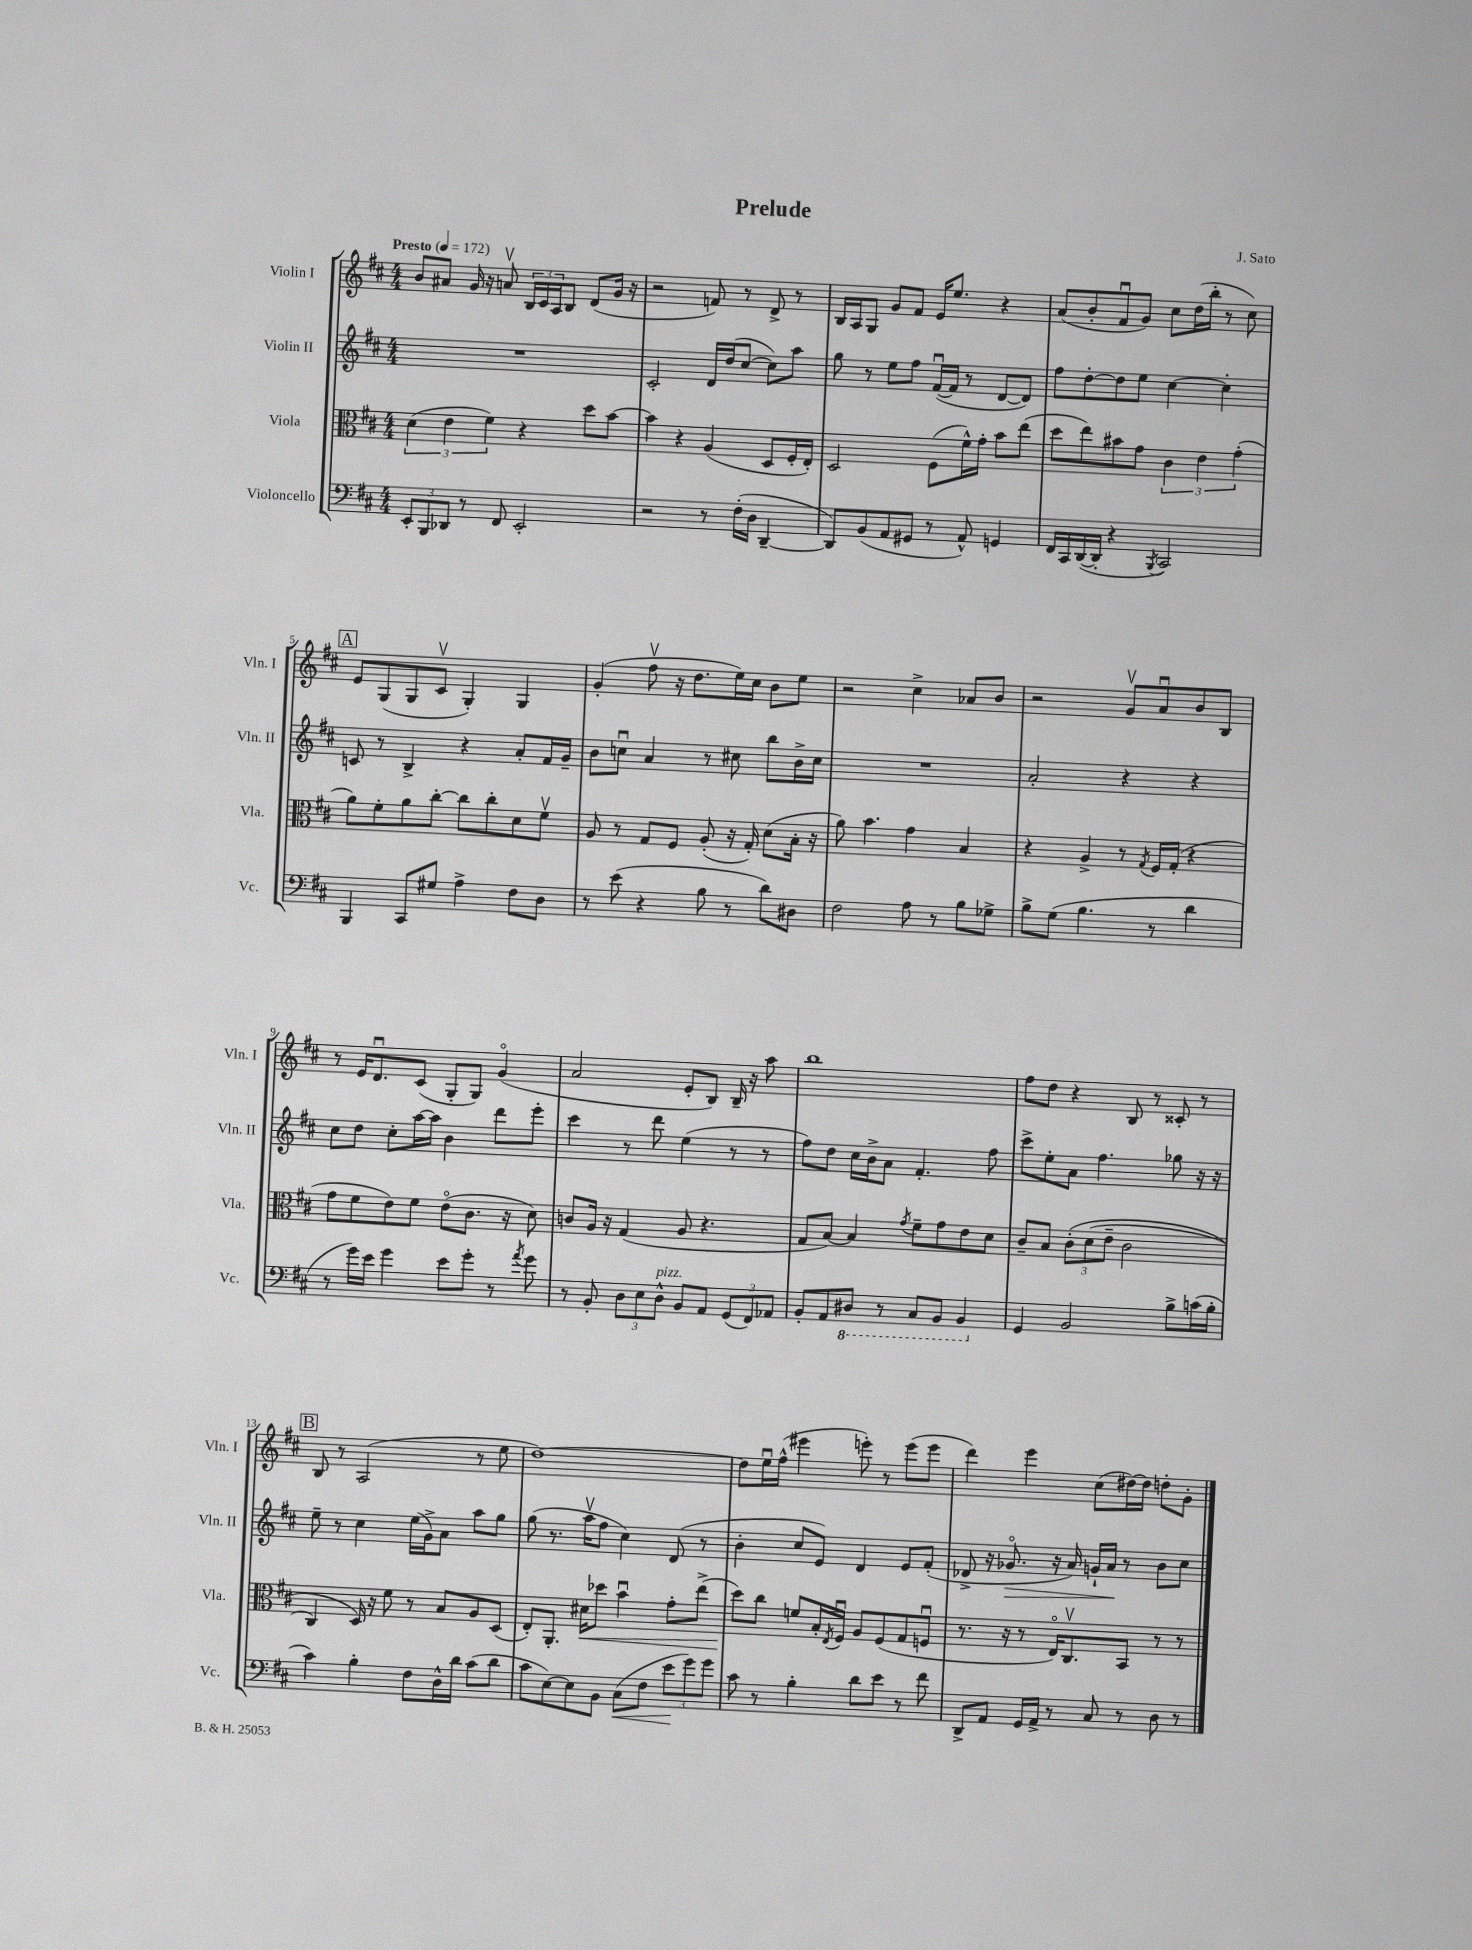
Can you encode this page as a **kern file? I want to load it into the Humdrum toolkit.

**kern	**dynam	**kern	**dynam	**kern	**dynam	**kern
*part4	*part4	*part3	*part3	*part2	*part2	*part1
*staff4	*staff4	*staff3	*staff3	*staff2	*staff2	*staff1
*I"Violoncello	*	*I"Viola	*	*I"Violin II	*	*I"Violin I
*I'Vc.	*	*I'Vla.	*	*I'Vln. II	*	*I'Vln. I
*clefF4	*	*clefC3	*	*clefG2	*	*clefG2
*k[f#c#]	*	*k[f#c#]	*	*k[f#c#]	*	*k[f#c#]
*M4/4	*	*M4/4	*	*M4/4	*	*M4/4
*MM172	*	*MM172	*	*MM172	*	*MM172
=1	=1	=1	=1	=1	=1	=1
!	!	!	!	!	!	!LO:TX:a:B:t=Presto
12EE'/L	.	(6d\	.	1r	.	8b/L
12BBB/	.	.	.	.	.	.
.	.	.	.	.	.	8a#X/J
12DD-X/J	.	6e\	.	.	.	.
8r	.	.	.	.	.	16g/
.	.	.	.	.	.	16r
.	.	6f#\)	.	.	.	.
8FF#/	.	.	.	.	.	8anv/
2EE'/	.	4r	.	.	.	24B/LL
.	.	.	.	.	.	24c#/
.	.	.	.	.	.	24A/J
.	.	.	.	.	.	8B/J
.	.	8dd\L	.	.	.	(8d/L
.	.	[8b\J	.	.	.	16g/Jk
.	.	.	.	.	.	16r
=2	=2	=2	=2	=2	=2	=2
2r	.	4b\]	.	2c#'/	.	2r
.	.	4r	.	.	.	.
8r	.	(4A/	.	16d/LL	.	8fn/)
.	.	.	.	(16dd/J	.	.
(16F#'\LL	.	.	.	[8cc#/J	.	8r
16D\JJ	.	.	.	.	.	.
[4DD~/	.	8D/L	.	8cc#\L])	.	8d^/
.	.	16F#'/L	.	8aa\J	.	8r
.	.	16E'/JJ)	.	.	.	.
=3	=3	=3	=3	=3	=3	=3
8DD/L])	.	2D/	.	8gg\	.	16B/LL
.	.	.	.	.	.	16A/J
(8BB/	.	.	.	8r	.	8G/J
8AA/	.	.	.	8ee\L	.	8g/L
8GG#X/J	.	.	.	8ff#\J	.	8f#/J
8r	.	(8F#\L	.	([16f#u/LL	.	16e/KL
.	.	.	.	16f#/JJ]	.	8.ee/J
8AA^^/)	.	16f#^^\L)	.	8r	.	.
.	.	16g'\JJ	.	.	.	.
4GGn/	.	8b\L	.	[8d/L	.	4r
.	.	(8ee\J	.	8d/J])	.	.
=4	=4	=4	=4	=4	=4	=4
16FF#/LL	.	8dd\L	.	8ff#\L	.	(8a/L
16CC#/	.	.	.	.	.	.
([16DD/	.	8ee\)	.	[8dd'\	.	8b'/
16DD'/JJ]	.	.	.	.	.	.
4r	.	8b#X\	.	8dd\]	.	8f#u/
.	.	8g\J	.	8ee\J	.	8g/J)
8qBBB/	.	.	.	.	.	.
2CC#/)	.	6c#\	.	[4cc#\	.	8cc#\L
.	.	.	.	.	.	(16dd\L
.	.	6e\	.	.	.	.
.	.	.	.	.	.	16bb'\JJ
.	.	.	.	4cc#'\]	.	8r
.	.	(6g'\	.	.	.	.
.	.	.	.	.	.	8cc#\)
!!LO:LB:g=z
!!LO:REH:place=s1:t=A
=5	=5	=5	=5	=5	=5	=5
4BBB/	.	8a\L)	.	8cn/	.	8e/L
.	.	8f#'\	.	8r	.	(8G/
8CC#/L	.	8a\	.	4B^/	.	8G/
8G#X/J	.	[8cc#'\J	.	.	.	8c#v/J
4A^\	.	8cc#\L]	.	4r	.	4G'/)
.	.	8cc#'\	.	.	.	.
8F#\L	.	8d\	.	8a'/L	.	4G/
8D\J	.	8f#v\J	.	16f#/L	.	.
.	.	.	.	16g~/JJ	.	.
=6	=6	=6	=6	=6	=6	=6
8r	.	8A/	.	8b\L	.	(4g'/
(8e\	.	8r	.	8ccnu\J	.	.
4r	.	8G/L	.	4a/	.	8ff#v\
.	.	8F#/J	.	.	.	16r
.	.	.	.	.	.	8.dd\L
8B\	.	(8A'/	.	8r	.	.
8r	.	16r	.	8cc#X\	.	16ee\L)
.	.	16G'/)	.	.	.	16cc#\JJ
8d\L)	.	(8d\L	.	8bb\L	.	8b\L
8D#X\J	.	16B'\Jk	.	16b^\L	.	8ee\J
.	.	16r	.	16cc#\JJ	.	.
=7	=7	=7	=7	=7	=7	=7
2F#\	.	8a\)	.	1r	.	2r
.	.	4.b\	.	.	.	.
8A\	.	4g\	.	.	.	4cc#^\
8r	.	.	.	.	.	.
8B\L	.	4B/	.	.	.	8a-X/L
8G-X^\J	.	.	.	.	.	8b/J
=8	=8	=8	=8	=8	=8	=8
8B^\L	.	4r	.	2a'/	.	2r
(8G\J	.	.	.	.	.	.
4.B\	.	4A^/	.	.	.	.
.	.	8r	.	4r	.	8gv/L
.	.	8qG/	.	.	.	.
8r	.	16F#/LL	.	.	.	8au/
.	.	(16G'/JJ	.	.	.	.
4d\	.	4r	.	4r	.	8b/
.	.	.	.	.	.	8B/J
!!LO:LB:g=z
=9	=9	=9	=9	=9	=9	=9
8r	.	8g\L	.	8cc#\L	.	8r
16g\LL)	.	8f#\	.	8dd\J	.	16e/KL
16e\JJ	.	.	.	.	.	8.du/
4g\	.	8e\)	.	8cc#'\L	.	.
.	.	8f#\J	.	[16aa\L	.	(8c#/J
.	.	.	.	16aa\JJ]	.	.
8e\L	.	(8e\L	.	4b\	.	8G'/L
8g'\J	.	8.c#\J	.	.	.	8G/J)
8r	.	.	.	8ddd\L	.	(4g/
.	.	16r	.	.	.	.
8qa/	.	.	.	.	.	.
8g\	.	8d\)	.	8eee'\J	.	.
=10	=10	=10	=10	=10	=10	=10
8r	.	8cn/L	.	4ccc#\	.	2a/
8BB'/	.	16A/Jk	.	.	.	.
.	.	16r	.	.	.	.
12D\L	.	(4G/	.	8r	.	.
12E\	.	.	.	.	.	.
.	.	.	.	8ddd\	.	.
!LO:TX:a:i:t=pizz.	!	!	!	!	!	!
12D^^\J	.	.	.	.	.	.
8BB/L	.	8A/	.	(4ee\	.	8e'/L
8AA/J	.	4.r	.	.	.	8B/J)
(12GG/L	.	.	.	8r	.	16B~/
.	.	.	.	.	.	16r
12FF#/)	.	.	.	.	.	.
.	.	.	.	8r	.	8aa\
12AA-X/J	.	.	.	.	.	.
=11	=11	=11	=11	=11	=11	=11
8BB'/L	.	8G/L	.	8ff#\L)	.	1bb
8AA/	.	[8B/J)	.	8dd\J	.	.
*8ba	*	*	*	*	*	*
8DD#X/J	.	4B/]	.	16cc#\LL	.	.
.	.	.	.	16b^\J	.	.
8r	.	.	.	8a\J	.	.
.	.	8qg/	.	.	.	.
8CC#/L	.	8f#~\L	.	4.f#'/	.	.
8BBB/J	.	8g\	.	.	.	.
4BBB/	.	8e\	.	.	.	.
.	.	8d\J	.	8ff#\	.	.
=12	=12	=12	=12	=12	=12	=12
*X8ba	*	*	*	*	*	*
4GG/	.	8c#~/L	.	8ccc#^\L	.	8ff#\L
.	.	8B/J	.	8ee'\	.	8dd\J
2BB/	.	(12c#'\L	.	8a\J	.	4r
.	.	(12d\	.	.	.	.
.	.	.	.	4.ff#\	.	.
.	.	12e~\J	.	.	.	.
.	.	2c#\	.	.	.	8B/
.	.	.	.	.	.	8r
8B^\L	.	.	.	8gg-X\	.	8c##X'/
(16cn\L	.	.	.	16r	.	8r
16B'\JJ	.	.	.	16r	.	.
!!LO:LB:g=z
!!LO:REH:place=s1:t=B
=13	=13	=13	=13	=13	=13	=13
4c#\)	.	4C#/)	.	8ee~\	.	8B/
.	.	.	.	8r	.	8r
4B'\	.	16D/)	.	4cc#\	.	(2A/
.	.	16r	.	.	.	.
.	.	8f#\	.	.	.	.
8F#\L	.	8r	.	(16ee\LL	.	.
.	.	.	.	16g^\J)	.	.
16D^^\L	.	8B/L	.	8a\J	.	.
16d\JJ	.	.	.	.	.	.
(8c#\L	.	8A/	.	8aa\L	.	8r
8d\J	.	(8D/J	.	8gg\J	.	8ee\
=14	=14	=14	=14	=14	=14	=14
8c#\L	.	8E'/L)	.	(8gg\	.	[1dd)
[8E\)	.	8.AA'/J	.	8.r	.	.
8E\]	.	.	.	.	.	.
!	!	!	!LO:HP:b	!	!	!
.	.	16d#X\KL	<	16aav\KL	.	.
8BB\J	.	8dd-X\J	.	8ff#\J	.	.
!	!LO:HP:b	!	!	!	!	!
(8C#\L	<	4bu\	.	4cc#\)	.	.
8F#\J	.	.	.	.	.	.
12e\L	.	8g'\L	.	(8d/	.	.
12g\)	[	.	.	.	.	.
.	.	(8ee^\J	.	8r	.	.
12g\J	.	.	.	.	.	.
=15	=15	=15	=15	=15	=15	=15
8c#\	.	8dd\L)	.	4b'\	.	8dd\L]
8r	.	8cc#\J	[	.	.	16eeu\L
.	.	.	.	.	.	(16ff#^^\JJ
4B'\	.	8fn/L	.	8cc#/L	.	4eee#X\
.	.	16B'/L	.	8e/J)	.	.
.	.	8qE/	.	.	.	.
.	.	16F#u/JJ	.	.	.	.
8d\L	.	8A/L	.	4d/	.	8eeen'\)
8e\J	.	(8F#/	.	.	.	8r
8r	.	8G/	.	8e/L	.	(8eee\L
8f#\	.	8Fnu/J	.	(8f#'/J	.	8eee\J
=16	=16	=16	=16	=16	=16	=16
8DD^/L	.	8.r	.	8d-X^/	.	4ddd\)
8AA/J	.	.	.	16r	.	.
!	!	!	!	!	!LO:HP:b	!
.	.	16r	.	8.g-X/	>	.
16GG/LL	.	8r	.	.	.	4eee\
16AA^/JJ	.	.	.	.	.	.
8r	.	16E/KL)	.	16r	.	.
.	.	8.C#v/	.	16a/)	.	.
8C#/	.	.	.	16gn`/LL	.	(8cc#\L
.	.	.	.	16a/JJ	.	.
8r	.	8BB/J	.	8r	]	[16dd#X\L)
.	.	.	.	.	.	16dd#\JJ]
8D\	.	8r	.	8b\L	.	8ddn'\L
8r	.	8r	.	8cc#\J	.	8g'\J
==	==	==	==	==	==	==
*-	*-	*-	*-	*-	*-	*-
